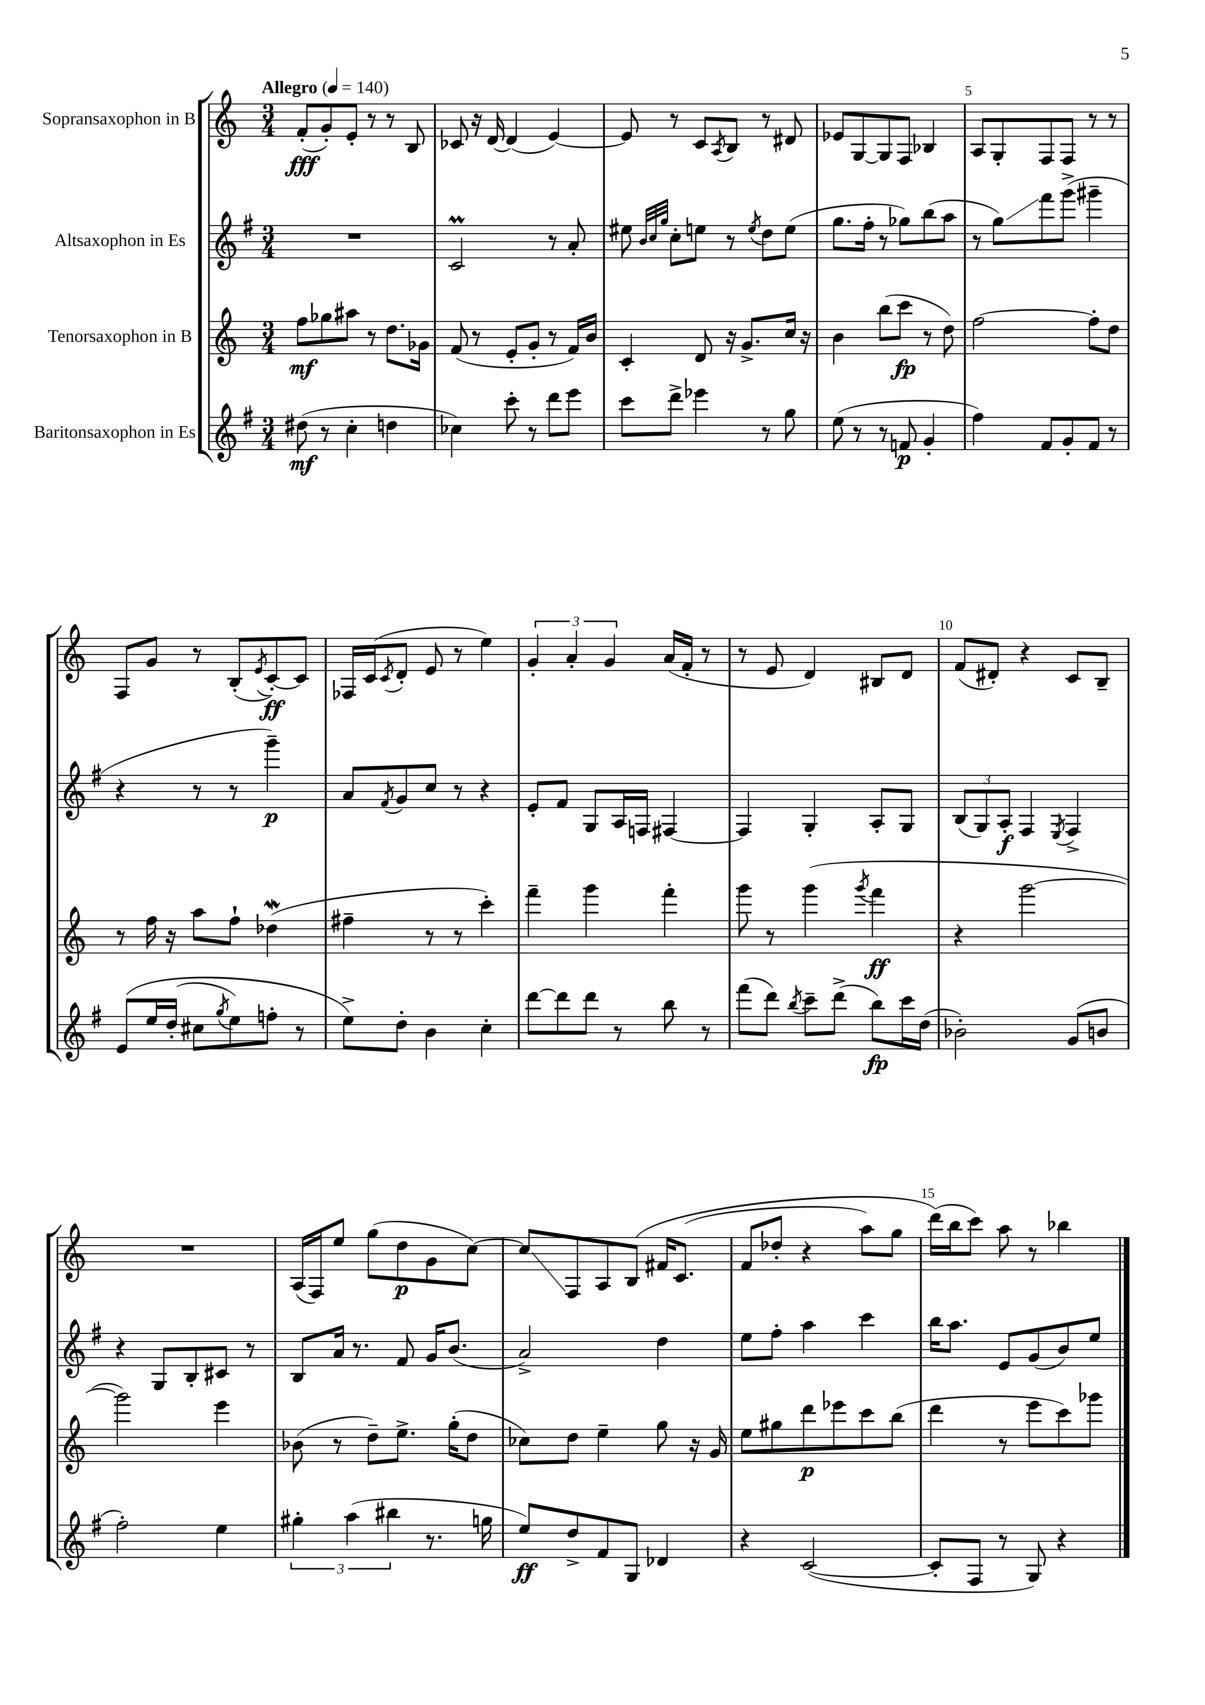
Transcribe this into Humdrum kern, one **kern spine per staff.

**kern	**kern	**kern	**kern
*staff4	*staff3	*staff2	*staff1
*clefG2	*clefG2	*clefG2	*clefG2
*k[f#]	*k[]	*k[f#]	*k[]
*M3/4	*M3/4	*M3/4	*M3/4
*MM140	*MM140	*MM140	*MM140
(8dd#	8ff	2.r	(8f'
8r	8gg-	.	8g')
4cc'	8aa#	.	8e'
.	8r	.	8r
4dd	8.dd	.	8r
.	.	.	8B
.	16g-	.	.
=	=	=	=
4cc-)	(8f	2c	8c-
.	8r	.	16r
.	.	.	[16d
8ccc'	8e'	.	(4d]
8r	8g'	.	.
8ddd	8r	8r	[4e)
8eee	16f)	8a'	.
.	16b	.	.
=	=	=	=
8ccc	4c'	8ee#	8e]
.	.	32qqb	.
.	.	32qqcc	.
.	.	32qqgg	.
8ddd^	.	8cc'	8r
4eee-	8d	8ee	8c
.	.	.	8qA
.	16r	8r	8B
.	8.g^	.	.
.	.	8qee	.
8r	.	8dd	8r
8gg	16cc	(8ee	8d#
.	16r	.	.
=	=	=	=
(8ee	4b	8.gg	8e-
8r	.	.	[8G
.	.	16ff#'	.
8r	(8bb	8r	8G]
8f	8ccc	8gg-)	8F
4g'	8r	(8bb	4B-
.	8dd)	8aa	.
=	=	=	=
4ff#)	[2ff	8r	8A
.	.	8gg)	8G'
8f#	.	8fff#	8F
8g'	.	(8ggg^	8F
8f#	8ff']	4ggg#~	8r
8r	8dd	.	8r
=	=	=	=
&(8e	8r	4r	8F
16ee	16ff	.	8g
(16dd'	16r	.	.
8cc#	8aa	8r	8r
8qgg	.	.	.
8ee)	8ff`	8r	(8B'
.	.	.	8qe
8ff'	(4dd-	4ggg~)	[8c')
8r	.	.	8c]
=	=	=	=
8ee^&)	4ff#~	8a	16F-
.	.	.	(16c
.	.	8qf#	8qc
8dd'	.	8g	8d'
4b	8r	8cc	8e
.	8r	8r	8r
4cc'	4ccc')	4r	4ee)
=	=	=	=
[8ddd	4fff~	8e'	6g'
8ddd]	.	8f#	.
.	.	.	6a'
8ddd	4ggg	8G	.
.	.	.	6g
8r	.	16A	.
.	.	16F	.
8bb	4fff'	[4F#	(16a
.	.	.	16f'
8r	.	.	8r
=	=	=	=
(8fff#	8ggg	4F#]	8r
8ddd)	8r	.	8e
8qbb	.	.	.
8ccc~	(4ggg	4G'	4d)
(8ddd^	.	.	.
.	8qggg	.	.
8bb)	4fff	8A'	8B#
16ccc	.	8G	8d
(16dd	.	.	.
=	=	=	=
2b-')	4r	(12B	(8f
.	.	12G)	.
.	.	.	8d#')
.	.	12A'	.
.	[2ggg	4F#	4r
.	.	8qE	.
(8g	.	4F#^	8c
8b	.	.	8B~
=	=	=	=
2ff#')	2ggg])	4r	2.r
.	.	8G	.
.	.	8B'	.
4ee	4eee	8c#	.
.	.	8r	.
=	=	=	=
6gg#'	(8b-	8B	(16A
.	.	.	16F)
.	8r	16a	8ee
(6aa	.	.	.
.	.	8.r	.
.	8dd~)	.	(8gg
6bb#	.	.	.
.	8.ee^	8f#	8dd
8.r	.	16g	8g
.	(16gg'	(8.b	.
.	8dd	.	[8cc)
16gg	.	.	.
=	=	=	=
8ee)	8cc-)	2a^)	8cc]
8dd^	8dd	.	8F
8f#	4ee~	.	8A
8G	.	.	&(8B
4d-	8gg	4dd	16f#
.	.	.	(8.c
.	16r	.	.
.	16g	.	.
=	=	=	=
4r	8ee	8ee	8f
.	8gg#	8ff#'	8dd-'
([2c	8ddd	4aa	4r
.	8eee-	.	.
.	8ccc	4ccc	8aa)
.	(8bb	.	8gg
=	=	=	=
8c']	4ddd	16bb	(16ddd&)
.	.	8.aa	16bb
8F#	.	.	8ccc)
8r	8r	8e	8aa
8G)	8eee	(8g	8r
4r	8ccc)	8b)	4bb-
.	8ggg-	8ee	.
==	==	==	==
*-	*-	*-	*-
